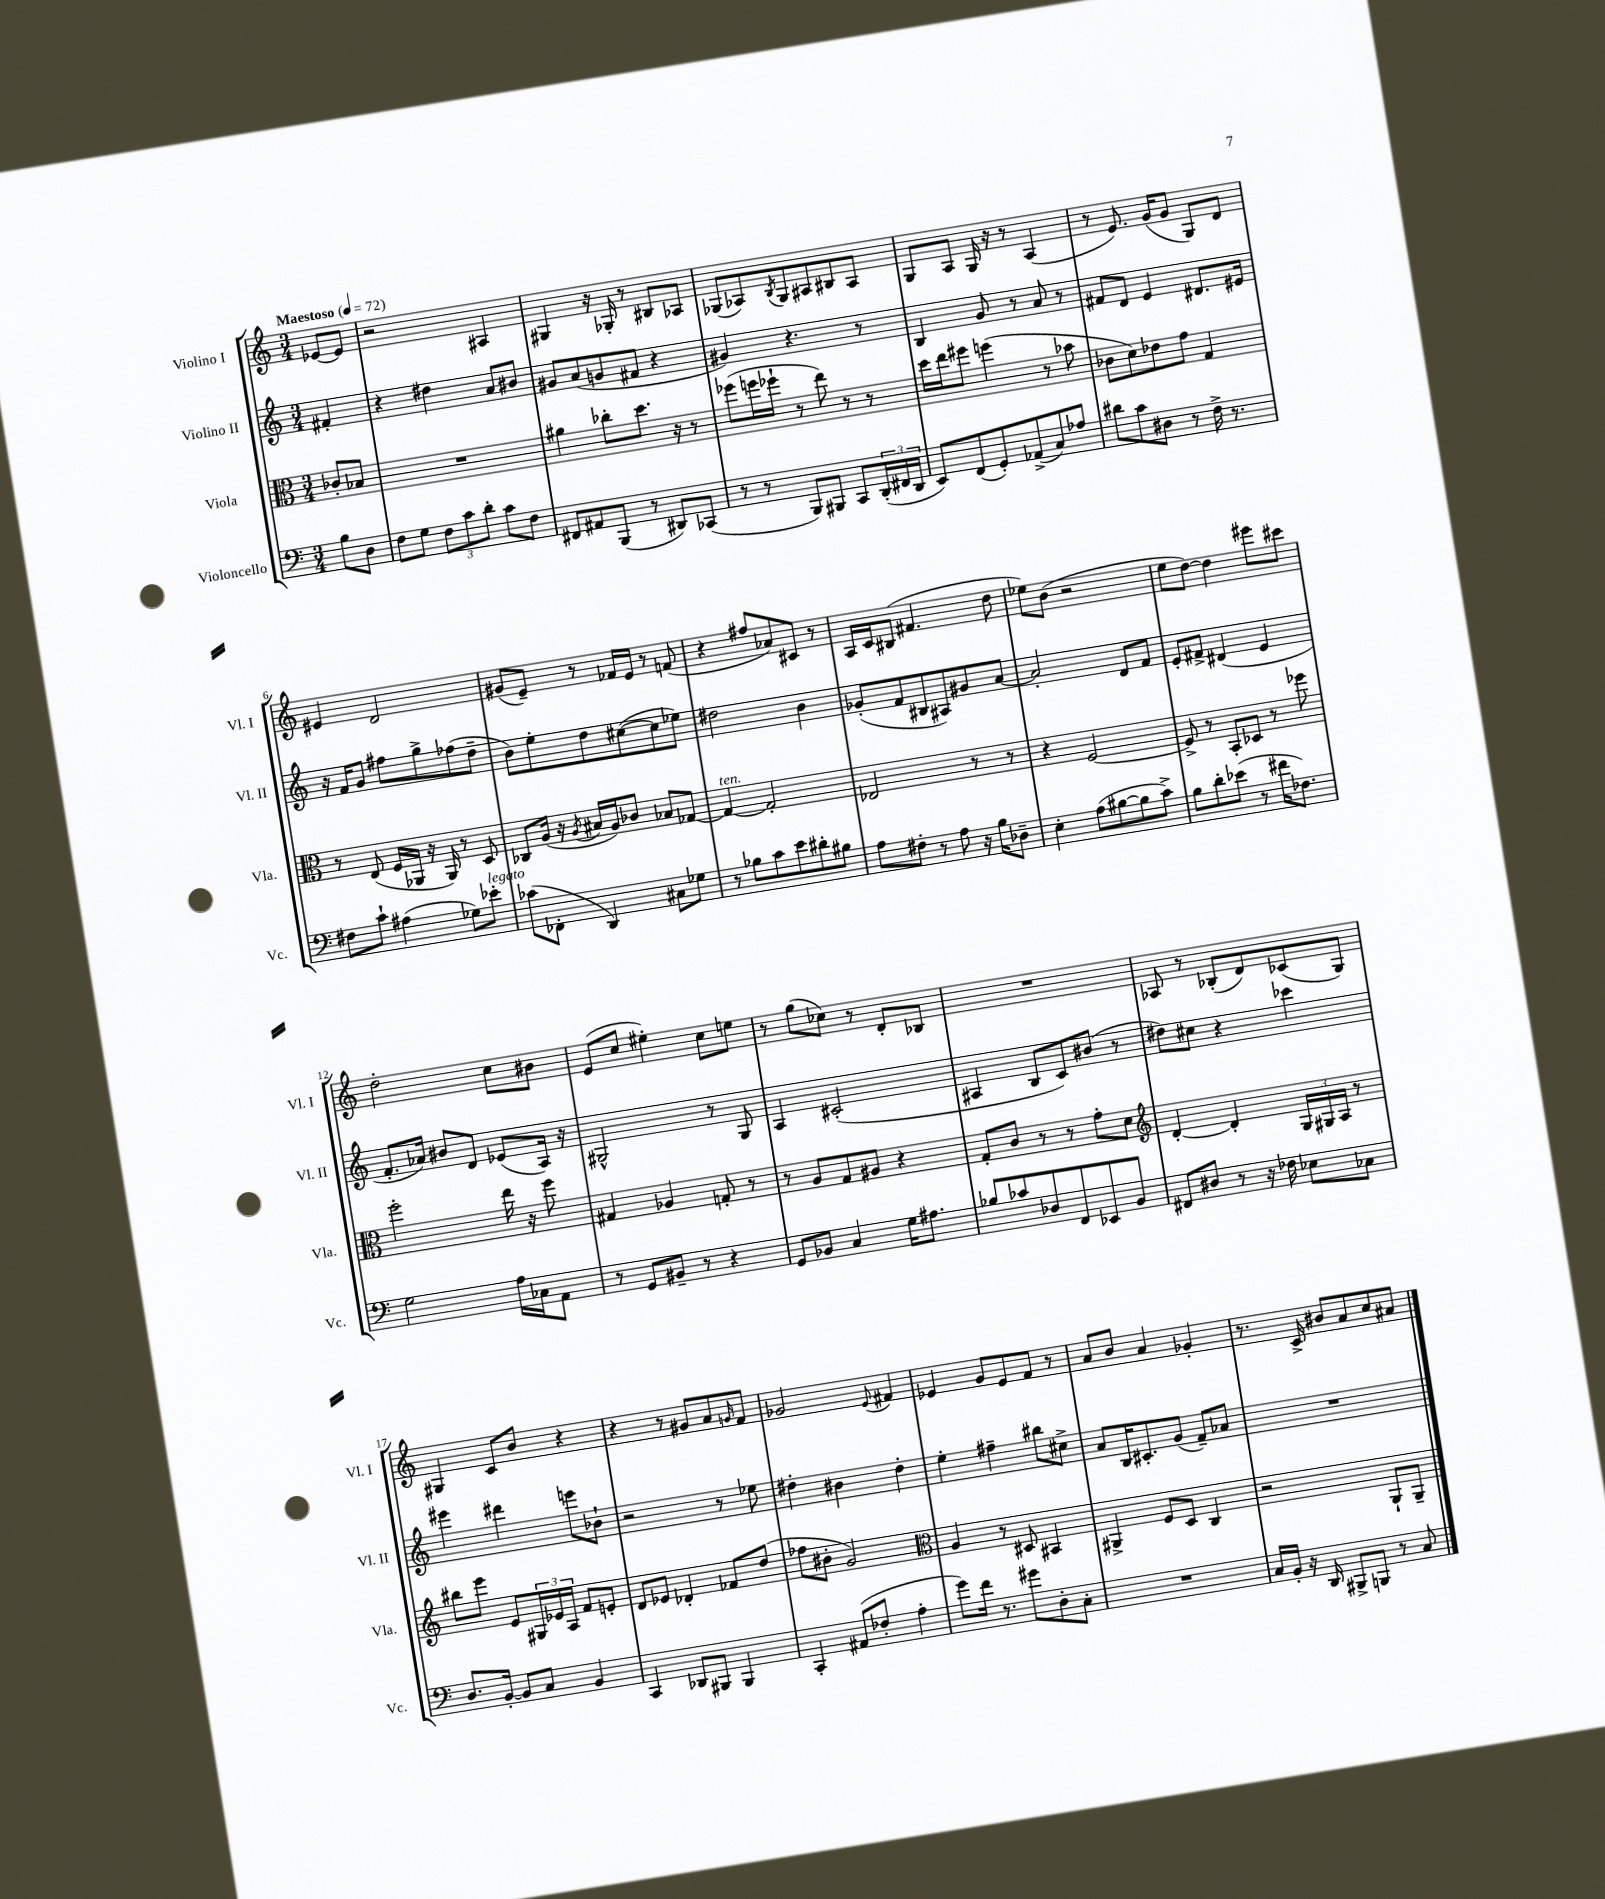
<<
\new StaffGroup <<
\new Staff = "s0" \with { instrumentName = "Violino I" shortInstrumentName = "Vl. I" } {
    \clef treble \key c \major \numericTimeSignature \time 3/4 \partial 4 \tempo "Maestoso" 4 = 72
    ees'8~ ees'8 |
    r2 ais4 |
    gis4 r16 ges16-. r8 bis8 aes8 |
    ges8( aes8) \acciaccatura { b8 } ges8 ais8 bis8 ais8 |
    g8 a8 g16 r16 r8 a4( |
    r8 e'8.) g'16( g'8 g8) d'8 |
    eis'4 d'2 |
    gis'8( e'8--) r8 fes'16 e'16 r8 f'8( |
    r4 fis''8 aes'8) cis'8 r8 |
    a16 c'16 bis8( fis'4. d''8 |
    ees''8) b'8( r2 |
    e''8 d''8~) d''4 eis'''8 cis'''8 |
    d''2-. c''8 bis'8 |
    e'8( c''8 eis''4-.) c''8 e''8 |
    r8 g''8( ces''8) r8 d'8-. bes8 |
    R2. |
    aes8 r8 bes8-.( d'8) ces'8( g8) |
    gis4 c'8 b'8 r4 |
    r4 r8 gis'8 a'8 \grace { g'16 } f'8 |
    ges'2 \appoggiatura { e'8 } fis'4 |
    ees'4 g'8 ees'8 f'8 r8 |
    a'8 b'8 a'4 ges'4-. |
    r8. c'16-> bis'8 a'8 c''8 ais'8 \bar "|." |
}
\new Staff = "s1" \with { instrumentName = "Violino II" shortInstrumentName = "Vl. II" } {
    \clef treble \key c \major \numericTimeSignature \time 3/4 \partial 4
    fis'4-. |
    r4 dis''4 a'8 bis'8 |
    gis'8 a'8( g'8 fis'8 r4 |
    gis'4) r4. r8 |
    b4 g'8 r8 a'8 r8 |
    fis'8 d'8 e'4 dis'8. eis'16 |
    r16 f'16 g'8 fis''8 g''8-> fes''8( d''8-- |
    b'8) e''8-. d''8 cis''8~( cis''8 ees''8) |
    dis''2 b'4 |
    ges'8-.( f'8 bis8 ais8) gis'8 a'8~ |
    a'2-. d'8 f'8 |
    e'8-. fis'8-> dis'4( e'4 |
    f'8.-. aes'16) bis'8 d'8 ees'8( a16) r16 |
    gis2-^ r8 gis8 |
    a4 cis'2-.( |
    ais4 b8 c'8) bis'8( r8 |
    dis''8) cis''8 r4 ces'''4 |
    eis'''4 dis'''4 e'''8 bes'8-! |
    r2 r8 ees''8 |
    dis''4-. bis'4 dis''4-. |
    e''4-. fis''4-- bis''8 cis''8-> |
    a'8 b16 cis'8.-. g'8( f'8--) aes'8 |
    R2. \bar "|." |
}
\new Staff = "s2" \with { instrumentName = "Viola" shortInstrumentName = "Vla." } {
    \clef alto \key c \major \numericTimeSignature \time 3/4 \partial 4
    ces'8-. bes8 |
    R2. |
    ais'4 ces''8-. d''8. r16 r8 |
    fes''8( f''16 fes''16-! r8 e''8) r8 r8 |
    d''16 e''16 fis''8 f''4( r8 bes'8 |
    ces'8 d'8) ees'8 g'8 g4 |
    r8 e8( f16 aes,16 r16 aes,16) r8 d8 |
    ces8 a16( r16 \acciaccatura { a8 } bis16 a16) ces'8 bes8 ges8~ |
    ges4~^\markup { \italic "ten." } ges2-. |
    ees2 r8 r8 |
    r4 f2~ |
    f8-> r8 b,8-. des8 r8 fes''8 |
    f''2-. e''16 r16 f''8 |
    gis4 aes4 g8-. r8 |
    r8 a8 g8 ais8 r4 |
    g8-. c'8 r8 r8 g'8-. d'8 |
    \clef treble d'4~-. d'4-. \tuplet 3/2 { g16 gis16 a16 } r8 |
    bis''8 e'''8 e'8 \tuplet 3/2 { gis16 ees'16 a16 } f'8 e'8-. |
    d'8 ees'8 des'4-. fes'8 d''8( |
    fes''8 bis'8-. g'2) |
    \clef alto a4 r8 dis8 bis,4 |
    ais,4-> f8 d8 c4 |
    r2 a,8-! a,8-- \bar "|." |
}
\new Staff = "s3" \with { instrumentName = "Violoncello" shortInstrumentName = "Vc." } {
    \clef bass \key c \major \numericTimeSignature \time 3/4 \partial 4
    b8 d8 |
    f8 g8 \tuplet 3/2 { f8 c'8 d'8-. } c'8 f8 |
    fis,8 ais,8 b,,8( r8 dis,8) ces,8( |
    r8 r8 b,,8) bis,,8 c,8 \tuplet 3/2 { d,16-.( fis,16 d,16 } |
    e,8) f,8( g,8-.) aes,8->( c8) aes8 |
    dis'8 c'8 dis8 r8 f16-> r8. |
    fis8 c'8-! ais4( ges8) ees'8-.^\markup { \italic "legato" } |
    ces'8( fes,8-. d,4) cis8 ges8 |
    r8 bes8 c'8 e'8 dis'8-. bis8 |
    a8 fis8-. r8 a8 r16 b16 des8-- |
    e4-. a8( bis8~ bis8 c'8->) |
    b8 d'8-. ees'8( r8 fis'16 fes8.) |
    g2 a16 ces16 a,8 |
    r8 g,8 bis,8-- r8 r4 |
    g,8 bes,8 c4 g16 ais8. |
    bes8 ces'8 des8 f,8 ees,8 b,8 |
    fis,8 dis8 r8 r16 fes16 ees8 ces8 |
    d8. b,16~-. b,8 c8 b,4 |
    c,4 des,8 bis,,8 bis,,4 |
    c,4-. ais,8( fes8-. a4-. |
    g'8) f'16 r8. gis'8 d8-. c8-. |
    R2. |
    c16 b,16-. r16 d,16 bis,,8-> b,,8 r8 c8 \bar "|." |
}
>>
>>
